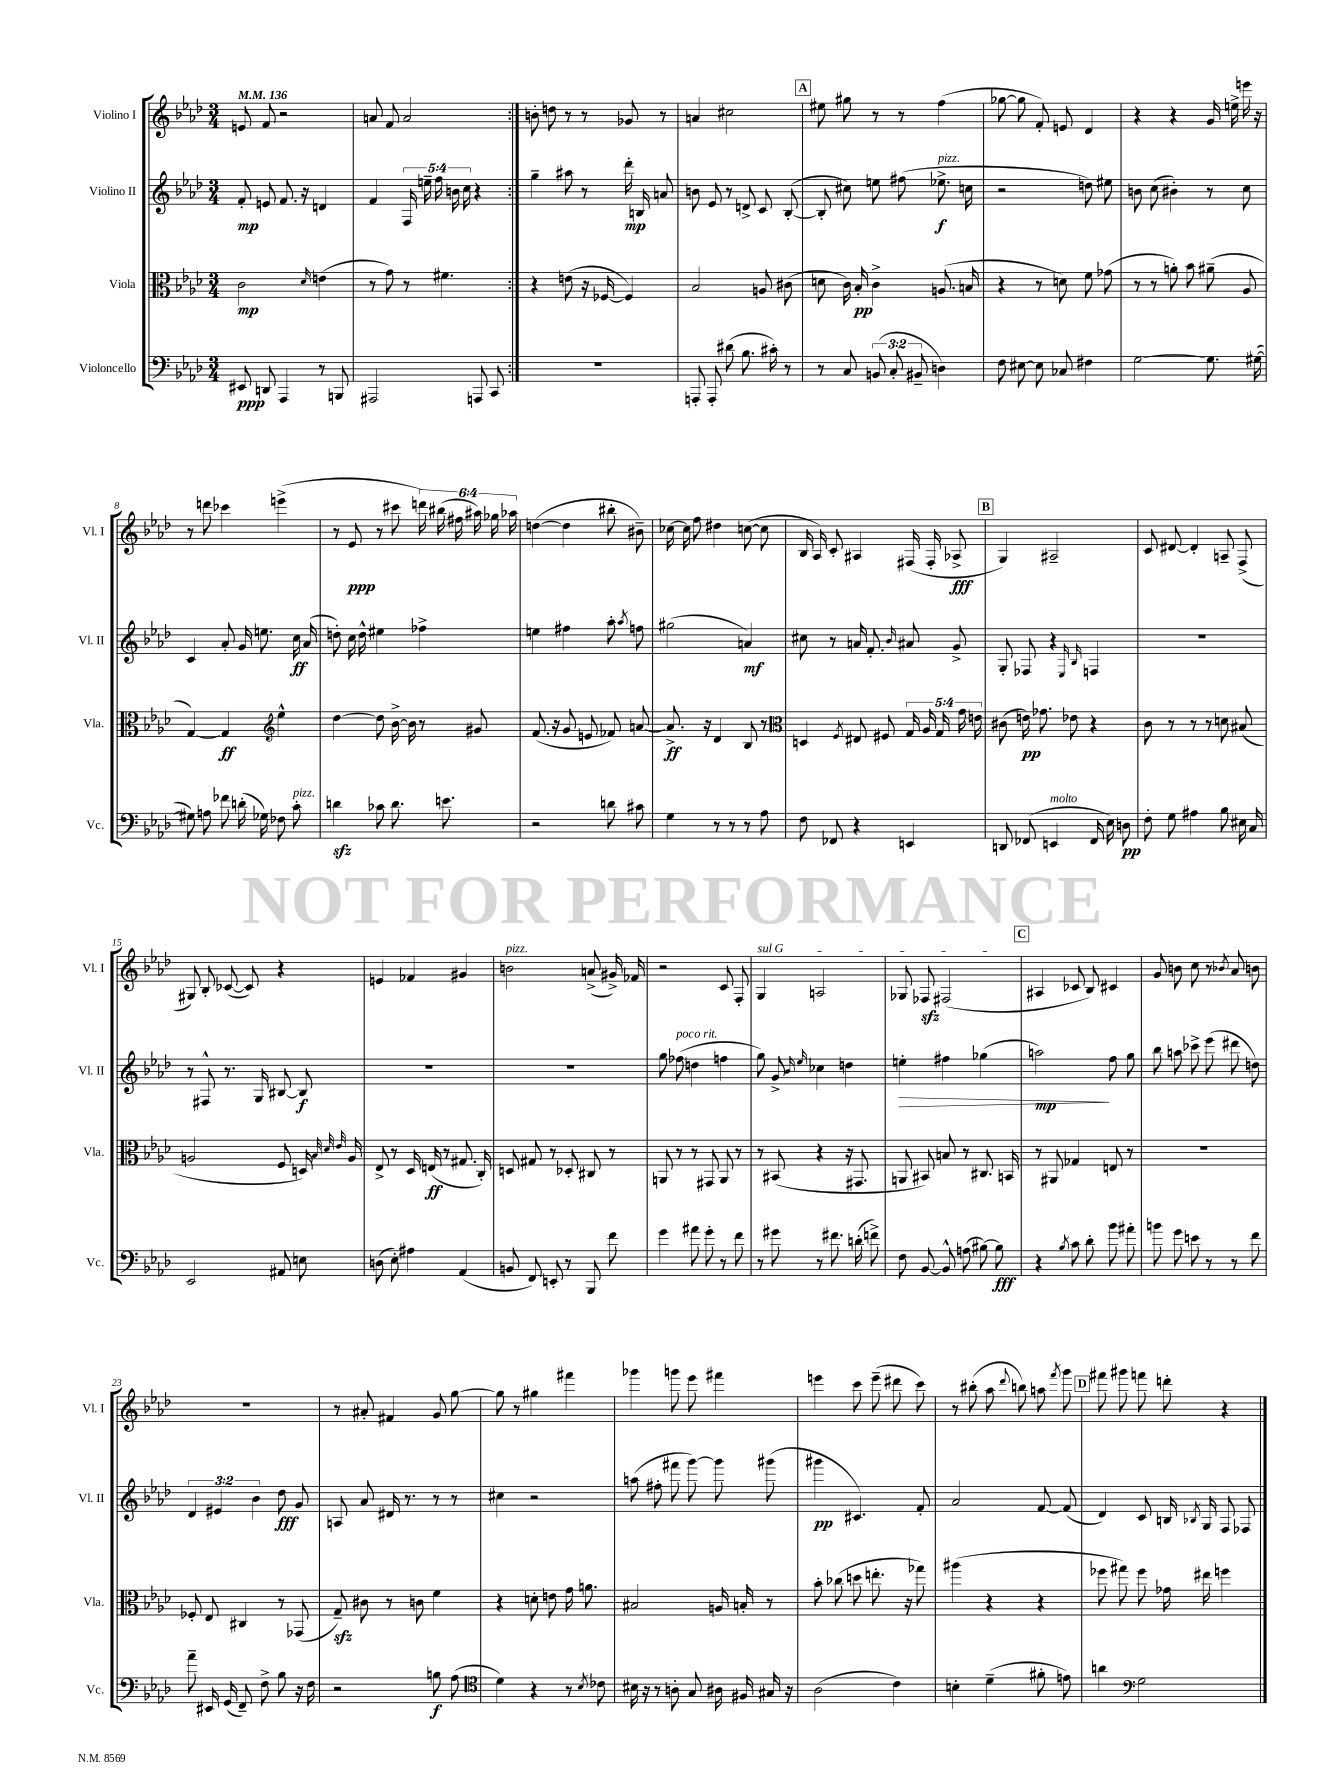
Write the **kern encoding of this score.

**kern	**kern	**kern	**kern
*staff4	*staff3	*staff2	*staff1
*clefF4	*clefC3	*clefG2	*clefG2
*k[b-e-a-d-]	*k[b-e-a-d-]	*k[b-e-a-d-]	*k[b-e-a-d-]
*M3/4	*M3/4	*M3/4	*M3/4
*MM136	*MM136	*MM136	*MM136
8EE#	2c	8f'	8e
8DD	.	8e	8f
4AAA-	.	8.f	2r
.	.	16r	.
.	16qqd-	.	.
8r	(4e	4d	.
8BBB	.	.	.
=	=	=	=
2AAA#	8r	4f	8a
.	8g)	.	8f
.	8r	20F	2a
.	.	20ee~	.
.	.	20ff	.
.	4.f#	.	.
.	.	20b	.
.	.	20cc	.
8AAA	.	4r	.
8CC	.	.	.
=:|!	=:|!	=:|!	=:|!
2.r	4r	4gg~	8b'
.	.	.	8dd
.	(8e	8aa#	8r
.	16r	8r	8r
.	[16F-	.	.
.	4F-])	16ddd-'	8g-
.	.	16B	.
.	.	8a	8r
=	=	=	=
8AAA'	2B-	8b	4a
8AAA'	.	8e-	.
(8d#	.	8r	2cc#
8.B-	.	8d^	.
.	8A	8c	.
16c#')	.	.	.
8r	(8c#	([8B-'	.
=	=	=	=
8r	8d	8B-']	8ee#
8C	16c)	8cc#)	8gg#
.	16B-'	.	.
(12BB	4c^	8ee	8r
12C'	.	.	.
.	.	(8ff#	8r
12BB#~	.	.	.
4D)	(8.A	8.ee-^	(4ff
.	16B	16cc	.
=	=	=	=
8F	4r	2r	[8gg-
[8E#	.	.	8gg-]
8E#]	8r	.	8f')
8C-	8d)	.	8e
4F#	8f	8dd)	4d-
.	(8g-	8ee#	.
=	=	=	=
[2G	8r	8b	4r
.	8r	(8cc	.
.	8a')	4b#')	4r
.	8b-	.	.
8.G]	(8a#~	8r	16g
.	.	.	16ee^
.	8A-	8cc	16eee
([16G#	.	.	16r
=	=	=	=
8G#])	[4G)	4c	8r
8A	.	.	8ddd
8f-	4G]	8a-'	4ccc-
(16d'	.	16g	.
16G-)	.	8.ee	.
*	*clefG2	*	*
8F-	4ee-^^	.	(4eee^
8c'	.	16cc	.
.	.	(16a-	.
=	=	=	=
4d	[4dd-	8dd')	8r
.	.	16cc	8e-
.	.	16dd^^	.
8c-	8dd-]	4ee#	8r
8.d	[16b-^	.	8ccc#
.	16b-]	.	.
.	8r	4ff-^	24ddd)
.	.	.	(24bb#
8.e	.	.	.
.	.	.	24ff#
.	8g#	.	24aa#)
.	.	.	24gg-
.	.	.	24aa-
=	=	=	=
2r	(8.f	4ee	([4dd
.	16r	.	.
.	8g	4ff#	4dd]
.	8e	.	.
8d	8f-)	8aa-'	8bb#'
.	.	8qaa-	.
8c#	[8a	8ff	8b#~)
=	=	=	=
4G	8.a^]	(2gg#	[16cc-
.	.	.	16cc-]
.	.	.	8ff
.	16r	.	.
8r	4d-	.	4dd#
8r	.	.	.
8r	8B-	4a)	([8cc
8A-	8r	.	8cc]
=	=	=	=
*	*clefC3	*	*
8F	4D	8cc#	16B-
.	.	.	16A-)
8FF-	.	8r	8c'
.	8qF	.	.
4r	8E#	16a	4A#
.	.	8.f'	.
.	8F#	.	.
.	.	16qqb-	.
4EE	20G	8a#	(16F#
.	20A-	.	.
.	.	.	16F#'
.	20G	.	.
.	.	8g^	8A-^
.	20g	.	.
.	20e	.	.
=	=	=	=
8DD	(8c#	8G'	4G)
(8FF-	16e)	8F-	.
.	8.g-	.	.
4EE	.	4r	2A#~
.	8e-	.	.
.	.	16qqE-	.
.	.	16qqB-	.
16FF-	4r	4F	.
16E-)	.	.	.
8D	.	.	.
=	=	=	=
8F'	8c	2.r	8c
8G	8r	.	[8d#
4A#	8r	.	4d#']
.	8r	.	.
8B-	8d	.	8A~
16E#	(8B#	.	(8F^
16C	.	.	.
=	=	=	=
2EE-	2A	8r	8G#)
.	.	8F#^^	8B-'
.	.	8.r	([8c-
.	.	.	8c-])
.	.	16G	.
8AA#	8F	[8B#	4r
8E	16D)	8B#]	.
.	32qqB-	.	.
.	32qqd-	.	.
.	32qqe-	.	.
.	16A	.	.
=	=	=	=
(8D	8E-^	2.r	4e
8E-')	8r	.	.
4A#	16D-	.	4f-
.	(16E	.	.
.	8r	.	.
(4AA-	8.G#	.	4g#
.	16C')	.	.
=	=	=	=
8BB	8D	2.r	2b
8FF)	8G#	.	.
8EE'	8r	.	.
8r	8D-'	.	.
8BBB-	8C#	.	(8a^
8f	8r	.	16g#^)
.	.	.	16f-
=	=	=	=
4g	8AA	8gg	2r
.	8r	(8ff-	.
8a#	8r	4dd	.
8g'	8GG#	.	.
8r	8AA	4ff	8c
8f	8r	.	8F'
=	=	=	=
8r	8r	8gg)	4G
8g#	(8BB#	8g^	.
.	.	16qqb-	.
.	.	16qqee-	.
8r	4r	4cc-	2A
8.f#	.	.	.
.	16r	4dd	.
(16d'	8.GG#	.	.
8f^)	.	.	.
=	=	=	=
8F	8AA	4ee'	8G-
[8BB-	8BB#)	.	8F-
8BB-^^]	8B	4ff#	(2F#
(8A	8r	.	.
[8B#)	8.C#	(4gg-	.
8B#]	.	.	.
.	16BB	.	.
=	=	=	=
4r	8r	2aa)	4A#
.	8AA#	.	.
8qB-	.	.	.
8c	4G-	.	8c-
8d-'	.	.	8B-)
8b-	8E	8ff	4c#
8a#'	8r	8gg	.
=	=	=	=
8b	2.r	8bb-	8g
8g	.	8aa	8b
8e	.	8ccc-^	8cc
8r	.	(8eee-	8r
.	.	.	8qb-
8r	.	8ddd#	8a-
8f	.	8dd)	8b
=	=	=	=
8a-~	8F-'	6d-	2.r
16EE#	8E-	.	.
.	.	6e#	.
(16GG	.	.	.
8FF~)	4C#	.	.
.	.	6b-	.
8F^	.	.	.
8B-	8r	8dd-	.
16r	(8GG-	8g	.
16F	.	.	.
=	=	=	=
2r	8G~)	8A	8r
.	8c#	8a-	8a#'
.	8r	16d#	4f#
.	.	8.r	.
.	8c	.	.
8B	4f	8r	8g
(8A-	.	8r	[8gg
=	=	=	=
*clefC4	*	*	*
4d-)	4r	4cc#	8gg]
.	.	.	8r
4r	8d'	2r	4gg#
.	8e	.	.
8r	16g	.	4fff#
.	8.a	.	.
8qB-	.	.	.
8c-	.	.	.
=	=	=	=
16B#	2B#	(8aa	4ggg-
16r	.	.	.
8r	.	8ff#'	.
8A'	.	8fff#	8ggg
8G	.	[8ggg)	8eee-
16A#	16A	8ggg]	4fff#
16F#	16B'	.	.
16G#	8r	(8ggg#	.
16r	.	.	.
=	=	=	=
(2A-	8b-'	4ggg#	4eee
.	(8cc-	.	.
.	8dd	4.c#)	8ccc
.	8.ee'	.	(8eee~
4c)	.	.	8ddd#
.	16r	.	.
.	8gg-)	8f'	8ccc)
=	=	=	=
4B'	(4aa#	2a-	8r
.	.	.	(8bb#'
(4d-~	4r	.	8aa-
.	.	.	8qqddd-
.	.	.	8bb)
8f#'	4r	[8f	8aa
.	.	.	8qfff
8e)	.	(8f]	8ggg
=	=	=	=
4a	8ff-	4d-)	8fff#
.	8gg#)	.	8ggg#
*clefF4	*	*	*
2G	8ff-	8c	8fff
.	16g-	16B	8ddd'
.	.	8qB-	.
.	16ee#	16G	.
.	4ff	8F	4r
.	.	8F-	.
==	==	==	==
*-	*-	*-	*-
